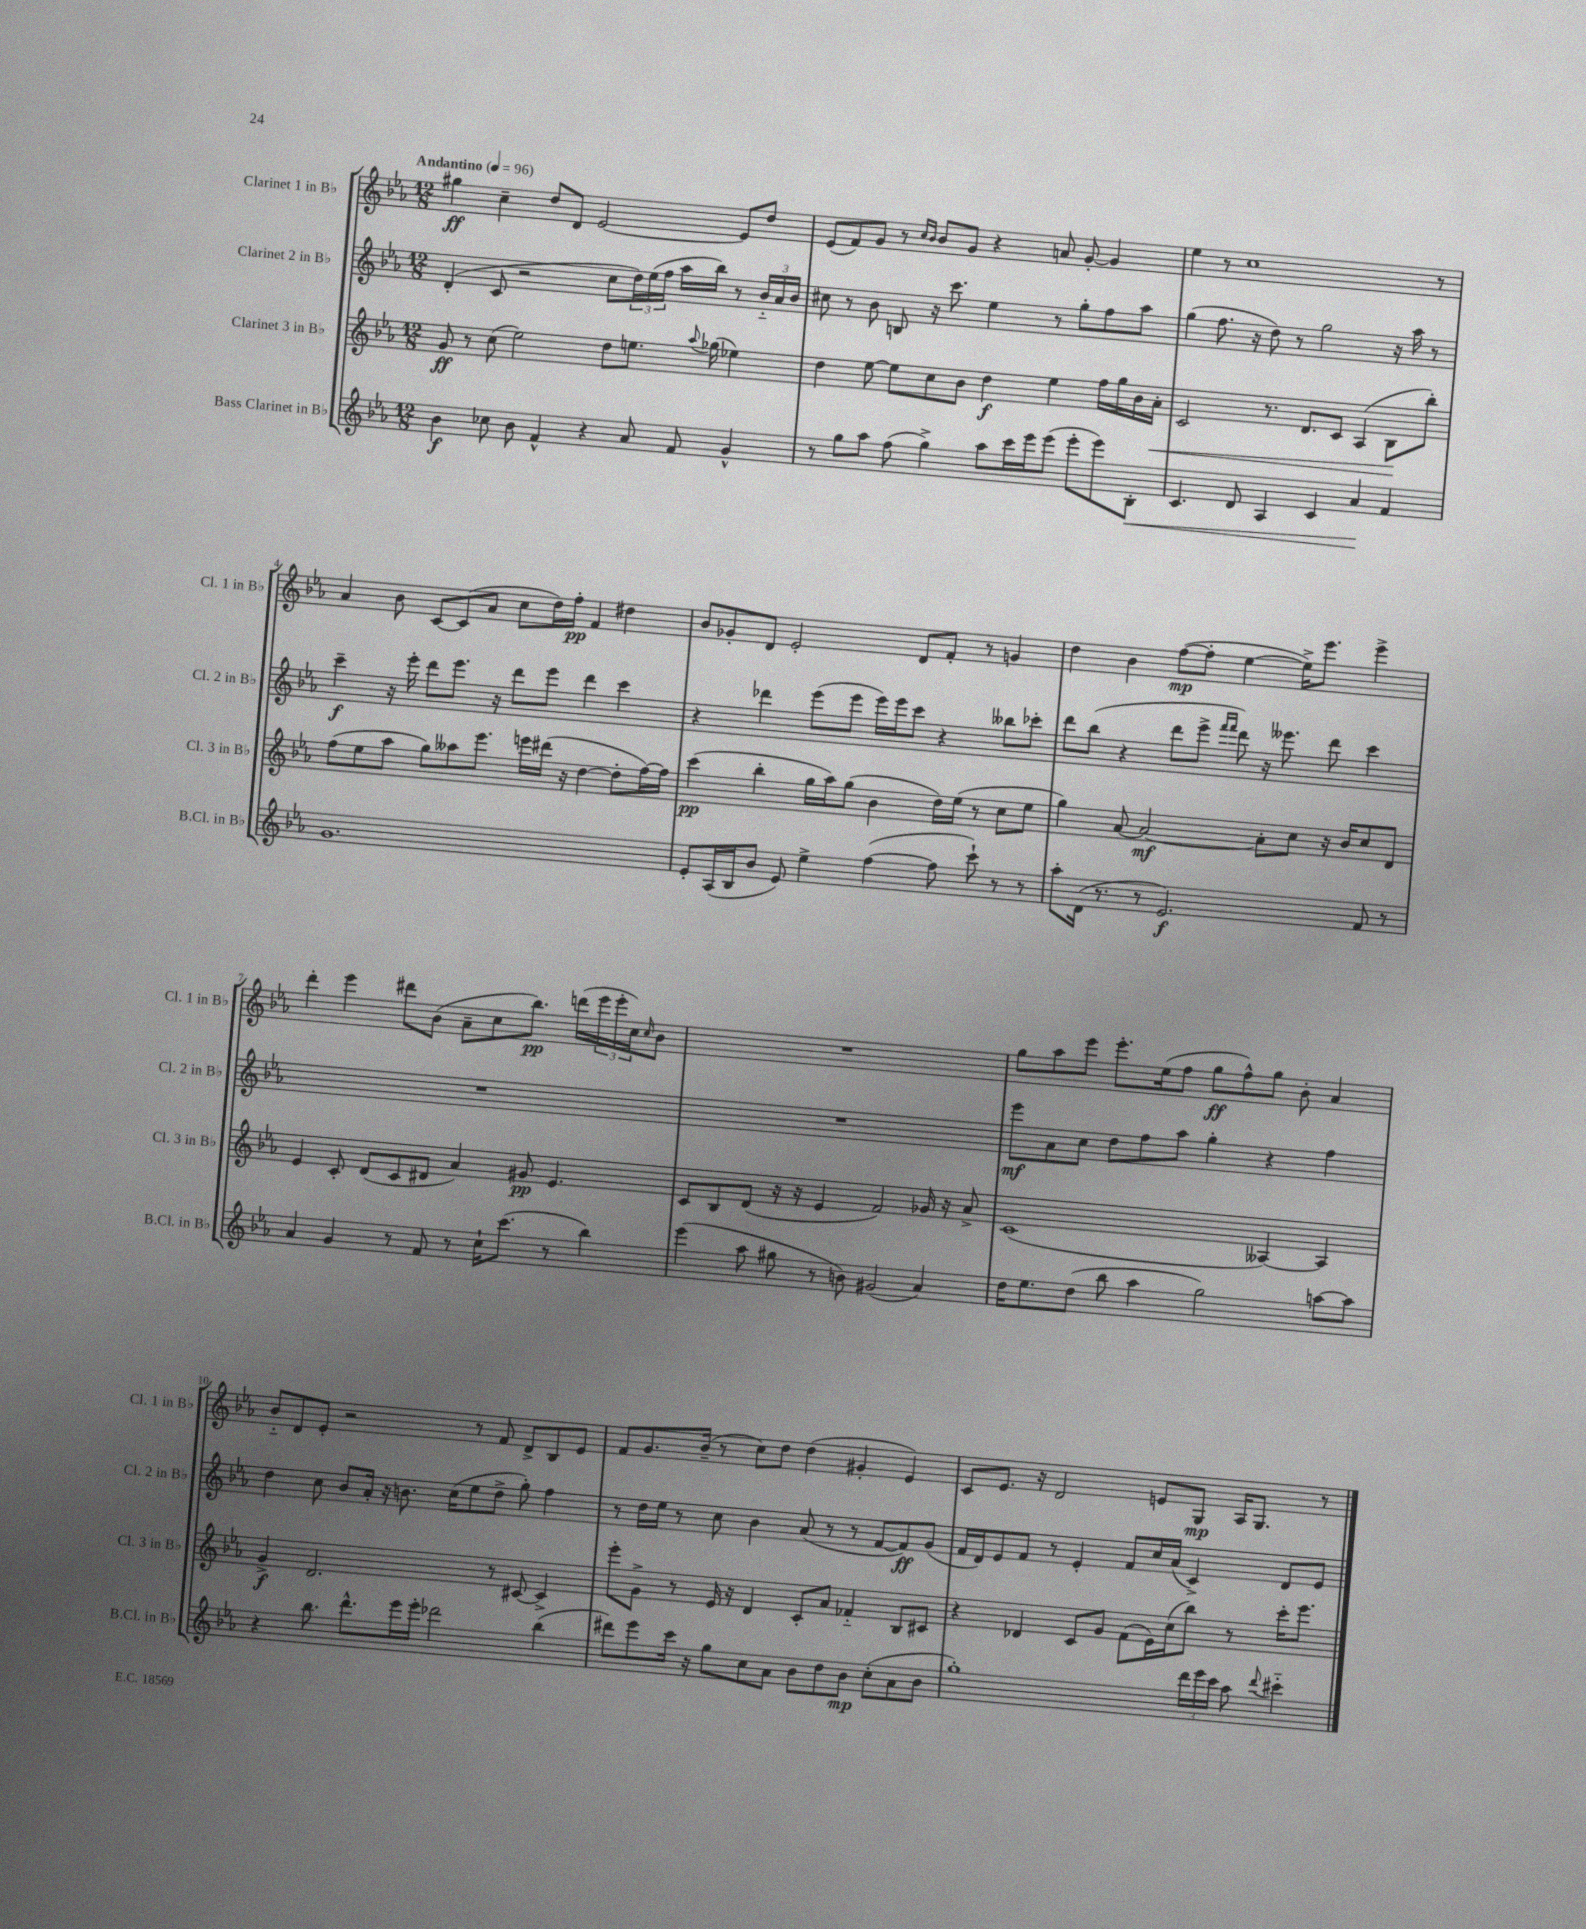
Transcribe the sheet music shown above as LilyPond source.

<<
\new StaffGroup <<
\new Staff = "s0" \with { instrumentName = "Clarinet 1 in Bb" shortInstrumentName = "Cl. 1 in Bb" } {
    \clef treble \key ees \major \numericTimeSignature \time 12/8 \tempo "Andantino" 4 = 96
    gis''4\ff c''4-- d''8 d'8 ees'2~ ees'8 d''8 |
    ees'8( f'8) g'8 r8 \grace { c''16 bes'16 } bes'8 g'8 r4 a'8 g'8~-. g'4 |
    ees''4 r8 c''1 r8 |
    aes'4 bes'8 c'8~ c'8( aes'8 c''8 d''16) f''16-.\pp f'4 dis''4 |
    bes'8 ges'8-. d'8 ees'2-. d'8 f'8-. r8 g'4 |
    d''4 bes'4 f''8~\mp( f''8-. ees''4~ ees''16->) ees'''8. ees'''4-> |
    d'''4-. ees'''4 dis'''8 bes'8( aes'8-- c''8 bes''8.\pp) d'''16( \tuplet 3/2 { ees'''16 ees'''16-. c''16) } \grace { c''16 } bes'8 |
    R1. |
    g''8 aes''8 ees'''8 ees'''8.-. ees''16( f''8 g''8\ff f''8-^) g''8 bes'8-. aes'4 |
    bes'8-_ d'8 ees'8-. r2 r8 f'8 d'8-> bes8 ees'8 |
    f'8 g'8. bes'16--( r8 c''8) d''8 d''4( gis'4-. ees'4) |
    c'8 ees'8. r16 d'2 e'8 g8\mp aes16 g8. r8 \bar "|." |
}
\new Staff = "s1" \with { instrumentName = "Clarinet 2 in Bb" shortInstrumentName = "Cl. 2 in Bb" } {
    \clef treble \key ees \major \numericTimeSignature \time 12/8
    d'4-.( c'8 r2 c''8 \tuplet 3/2 { d''16) ees''16( f''16 } aes''16 bes''16) r8 \tuplet 3/2 { bes'16-_ aes'16 bes'16 } |
    cis''8 r8 bes'8 b8 r16 c'''8. ees''4 r8 g''8-. f''8 aes''8 |
    g''4( f''8. r16 d''8) r8 g''2 r16 aes''16 r8 |
    c'''4--\f r16 ees'''16-. d'''8 ees'''8. r16 d'''8 ees'''8 d'''4 c'''4 |
    r4 des'''4 ees'''8( ees'''8 ees'''16) ees'''16 c'''8 r4 beses''8 ces'''8-. |
    d'''8 bes''8( r4 d'''8 ees'''8-> \grace { f'''16 f'''16 } d'''8) r16 eeses'''8. d'''8 c'''4 |
    R1. |
    R1. |
    ees'''8\mf aes'8 c''8 d''8 f''8 aes''8 g''4-. r4 f''4 |
    d''4 c''8 bes'8 aes'16-. r16 b'8. c''16( ees''8 d''8-> g''8-.) f''4 |
    r8 d''16 ees''16 r8 c''8 bes'4 aes'8( r8 r8 f'8~ f'8\ff) g'8( |
    f'16 d'16) ees'8 f'8 r8 ees'4-. f'8 c''16 aes'16( c'4->) d'8 ees'8 \bar "|." |
}
\new Staff = "s2" \with { instrumentName = "Clarinet 3 in Bb" shortInstrumentName = "Cl. 3 in Bb" } {
    \clef treble \key ees \major \numericTimeSignature \time 12/8
    g'8\ff r8 c''8( ees''2) d''8 e''8. \appoggiatura { aes''8 } ges''16( ees''4) |
    d''4 ees''8~ ees''8 c''8 bes'8 d''4\f ees''4 f''16 g''16 bes'16 aes'16-.\< |
    c'2 r8. d'8. c'8 aes4( bes8\! bes''8-.) |
    f''8( ees''8 aes''8 g''8) aeses''8 ees'''8. e'''16 dis'''16( r16 d''4~ d''8-. f''16~) f''16 |
    c'''4\pp( bes''4-. g''16 aes''16) g''8( bes'4 d''16) ees''16( r8 c''8 ees''8 |
    g''4) aes'8~ aes'2~\mf aes'8-. c''8 r16 bes'16 c''8 d'8 |
    ees'4 c'8-. d'8( c'8 dis'8 aes'4) gis'8\pp ees'4. |
    c'8 bes8 d'8( r16 r16 ees'4 f'2) ges'16 r16 aes'8-> |
    c'1( aeses4~) aeses4 |
    g'4->\f d'2. r8 cis'8~ cis'4-> |
    ees'''8-. g'8-> r8 ees'16 r16 d'4 c'8-. aes'8 fes'4-_ bes8 cis'8 |
    r4 des'4 c'8 g'8 f'8( ees'16) c''16( bes''8) r8 c'''16-. ees'''8. \bar "|." |
}
\new Staff = "s3" \with { instrumentName = "Bass Clarinet in Bb" shortInstrumentName = "B.Cl. in Bb" } {
    \clef treble \key ees \major \numericTimeSignature \time 12/8
    bes'4\f ces''8 bes'8 f'4-^ r4 aes'8 f'8 g'4-^ |
    r8 g''8 aes''8 f''8( g''4->) aes''8 c'''16 ees'''16 ees'''8( ees'''8-. ees'''8) bes8-.\< |
    c'4. d'8 aes4 c'4 aes'4\! f'4 |
    g'1. |
    ees'8-. aes16( bes16 bes'8 ees'8) ees''4-> f''4~( f''8 c'''8-!) r8 r8 |
    aes''8-. d'16( r8. r8 ees'2.\f) f'8 r8 |
    aes'4 g'4 r8 f'8 r8 c''16-! c'''8.( r8 bes''4) |
    ees'''4( aes''8 gis''8 r8 b'8) gis'2( aes'4) |
    d''16 ees''8. d''8( bes''8 aes''4 g''2) a''8~ a''8 |
    r4 bes''8. d'''8.-^ ees'''16 ees'''16-. des'''2 bes''4( |
    dis'''8) ees'''8 c'''16 r16 g''8 c''8 aes'8 bes'8 d''8 bes'8\mp c''8-.( aes'8 bes'8 |
    g''1-.) \tuplet 3/2 { d'''16 ees'''16 c'''16 } aes''8 \appoggiatura { d'''8 } cis'''4-_ \bar "|." |
}
>>
>>
